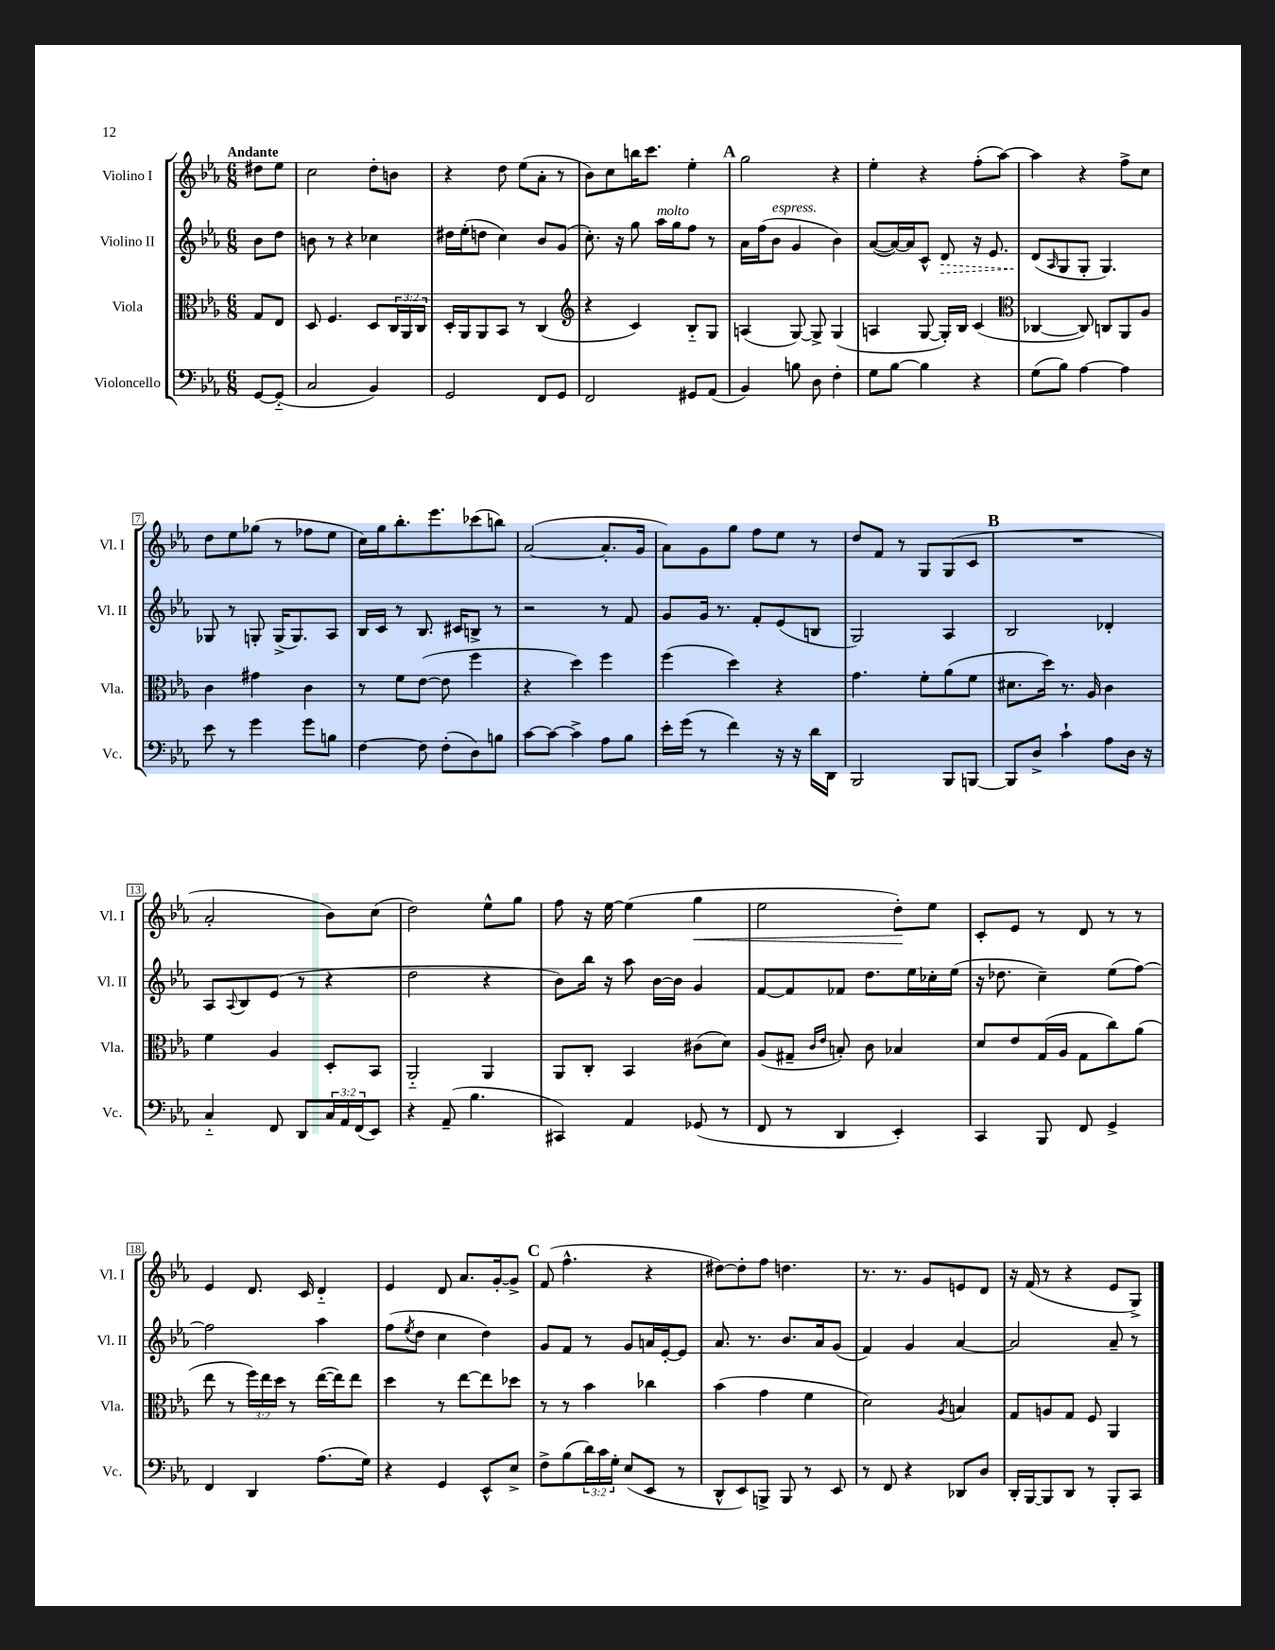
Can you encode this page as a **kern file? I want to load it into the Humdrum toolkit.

**kern	**kern	**kern	**kern
*staff4	*staff3	*staff2	*staff1
*clefF4	*clefC3	*clefG2	*clefG2
*k[b-e-a-]	*k[b-e-a-]	*k[b-e-a-]	*k[b-e-a-]
*M6/8	*M6/8	*M6/8	*M6/8
[8GG/L	8G/L	8b-\L	8dd#\L
(8GG'~/]J	8E-/J	8dd\J	8ee-\J
=	=	=	=
2C/	8D/	8b\	2cc\
.	4.F/	8r	.
.	.	4r	.
4BB-/)	8D/L	4cc-\	8dd'\L
.	24C/L	.	8b\J
.	24AA-/	.	.
.	24C/JJ	.	.
=	=	=	=
2GG/	16D'/LL	16dd#\LL	4r
.	16AA-/J	(16ee-'\J	.
.	8AA-/	8dd\J	.
.	8BB-/J	4cc\)	8dd\
.	8r	.	(8ee-\L
8FF/L	(4C/	8b-/L	8a-'\J
8GG/J	.	(8g/J	8r
=	=	=	=
*	*clefG2	*	*
2FF/	4r	8.cc'\)	8b-\L)
.	.	.	8cc\
.	.	16r	.
.	4c/)	8gg\	16bb\K
.	.	.	8.ccc\J
.	.	16aa-\LL	.
.	.	16gg\J	.
8GG#/L	8B-'~/L	8ff\J	4ee-'\
(8AA-/J	8G/J	8r	.
=	=	=	=
4BB-/)	(4A/	16a-\LL	2gg\
.	.	(16ff\J	.
.	.	8b-\J	.
8B\	[8G/)	4g/	.
8D\	8G^/]	.	.
4F'\	(4G/	4b-\)	4r
=	=	=	=
8G\L	4A/	([8a-/L	4ee-'\
[8B-\J	.	16a-/_L)	.
.	.	16a-/]J	.
4B-\]	[8G/	8c^^/J	4r
.	16G'/]LL)	8d/	.
.	16B-/JJ	.	.
4r	(4c/	16r	(8ff'\L
.	.	8.e-/	.
.	.	.	[8aa-\J)
=	=	=	=
*	*clefC3	*	*
(8G\L	[4C-/	(8d/L	4aa-\]
.	.	16qqA-/	.
8B-\J)	.	8G/	.
[4A-\	8C-/])	8G'/J	4r
.	8C/L	4.G/)	.
4A-\]	8AA-/	.	8ff^\L
.	8A-/J	.	8cc\J
=	=	=	=
8e-\	4c\	8G-/	8dd\L
8r	.	8r	8ee-\
4g\	4g#\	8G'/	(8gg-\J
.	.	(16G^/LK	8r
.	.	8.G/)	.
8g\L	4c\	.	8ff-\L
8B\J	.	8A-/J	8ee-\J
=	=	=	=
[4F\	8r	16B-/LL	16cc\LL)
.	.	16c/JJ	16gg\J
.	8f\L	8r	8.bb-'\
8F\]	([8e-\J	8.B-/	.
.	.	.	8.eee-\
(8F'\L	8e-\]	.	.
.	.	16c#/LK	.
8D\)	4ff\	8B^/J	(8ccc-\
8B\J	.	8r	8bb\J)
=	=	=	=
[8c\L	4r	2r	([2a-/
8c\_J	.	.	.
4c^\]	4dd\)	.	.
8A-\L	4ff\	8r	8.a-'/]L
8B-\J	.	8f/	.
.	.	.	16g/Jk
=	=	=	=
16e-'\LL	(4ff\	8g/L	8a-\L)
(16g\JJ	.	.	.
8r	.	16g/Jk	8g\
.	.	8.r	.
4f\)	4dd\)	.	8gg\J
.	.	8f'/L	8ff\L
16r	4r	(8e-/	8ee-\J
16r	.	.	.
16d\LL	.	8B/J	8r
16DD\JJ	.	.	.
=	=	=	=
2BBB-/	4.g\	2G/)	8dd/L
.	.	.	8f/J
.	.	.	8r
.	8f'\L	.	8G/L
8BBB-/L	(8a-\	4A-/	(8G/
[8BBB/J	8f\J	.	8c/J
=	=	=	=
8BBB/]L	8.d#\L	2B-/	2.r
8D^/J	.	.	.
.	16dd\Jk)	.	.
4c`\	8.r	.	.
.	16A-/	.	.
8A-\L	4c\	4d-'/	.
16D\Jk	.	.	.
16r	.	.	.
=	=	=	=
4C'~/	4f\	8A-/L	2a-'/
.	.	8qqA-/	.
.	.	8B-/	.
8FF/	4A-/	(8e-/J	.
8DD/L	.	8r	.
24C/L	8D'/L	4r	8b-\L)
24AA-/	.	.	.
(24FF/J	.	.	.
8EE-/J)	8BB-/J	.	(8cc\J
=	=	=	=
4r	2AA-'~/	2dd\	2dd\)
(8AA-~/	.	.	.
4.B-\	.	.	.
.	4AA-/	4r	8ee-^^\L
.	.	.	8gg\J
=	=	=	=
4CC#/)	8AA-/L	8b-\L)	8ff\
.	8C'/J	16bb-\Jk	16r
.	.	16r	[16ee-\
4AA-/	4BB-/	8aa-\	(4ee-\]
.	.	[16b-\LL	.
.	.	16b-\]JJ	.
(8GG-/	(8c#\L	4g/	4gg\
8r	8d\J)	.	.
=	=	=	=
8FF/	(8A-/L	[8f/L	2ee-\
8r	8G#~/J	8f/]	.
.	16qqc/LL	.	.
.	16qqe-/JJ	.	.
4DD/	8B'/)	8f-/J	.
.	8c\	8.dd\L	.
4EE-'/)	4B-/	.	8dd'\L)
.	.	16ee-\L	.
.	.	16cc-'\	8ee-\J
.	.	(16ee-\JJ	.
=	=	=	=
4CC/	8d/L	16r	8c'/L
.	.	8.dd-\	.
.	8e-/	.	8e-/J
8BBB-/	(16G/L	4cc~\)	8r
.	16A-/JJ	.	.
8FF/	8G\L	.	8d/
4GG^/	8cc\)	(8ee-\L	8r
.	(8a-\J	[8ff\J)	8r
=	=	=	=
4FF/	8ee-\	2ff\]	4e-/
.	8r	.	.
4DD/	24ff\LL)	.	8.d/
.	24ee-\	.	.
.	24dd\JJ	.	.
.	8r	.	.
.	.	.	16c/
(8.A-\L	([16ee-\LL	4aa-\	4d'~/
.	16ee-\]J)	.	.
.	8ee-\J	.	.
16G\Jk)	.	.	.
=	=	=	=
4r	4dd\	(8ff\L	4e-/
.	.	8qee-/	.
.	.	8dd\J	.
4GG/	8r	4cc\	8d/
.	[8ee-\L	.	8.a-/L
8EE-^^/L	8ee-\]	4dd\)	.
.	.	.	[16g'/k
8E-^/J	8dd-\J	.	8g^/]J
=	=	=	=
8F^\L	8r	8g/L	(8f/
(8B-\	8r	8f/J	4.ff^^\
24d\L)	4b-\	8r	.
24c\	.	.	.
24G'\JJ	.	.	.
(8E-/L	.	8g/L	.
8EE-/J	4cc-\	16a/L	4r
.	.	[16e-'/J	.
8r	.	8e-/]J	.
=	=	=	=
8DD^^/L	(4b-\	8.a-/	[8dd#\L)
8EE-/)	.	.	8dd#'\]
.	.	8.r	.
8BBB^/J	4g\	.	8ff\J
8BBB/	.	8.b-/L	4.dd\
8r	4f\	.	.
.	.	16a-/k	.
8EE-/	.	(8g/J	.
=	=	=	=
8r	2d\)	4f/)	8.r
8FF/	.	.	.
.	.	.	8.r
4r	.	4g/	.
.	.	.	8g/L
.	8qA-/	.	.
8DD-/L	4B/	[4a-/	8e/
8D/J	.	.	8d/J
=	=	=	=
16DD'/LL	8G/L	2a-/]	16r
[16BBB-/J	.	.	(16f/
8BBB-/]	8A/	.	8r
8DD/J	8G/J	.	4r
8r	8F/	.	.
8BBB-'/L	4AA-/	8a-~/	8e-/L
8CC/J	.	8r	8G^/J)
==	==	==	==
*-	*-	*-	*-
